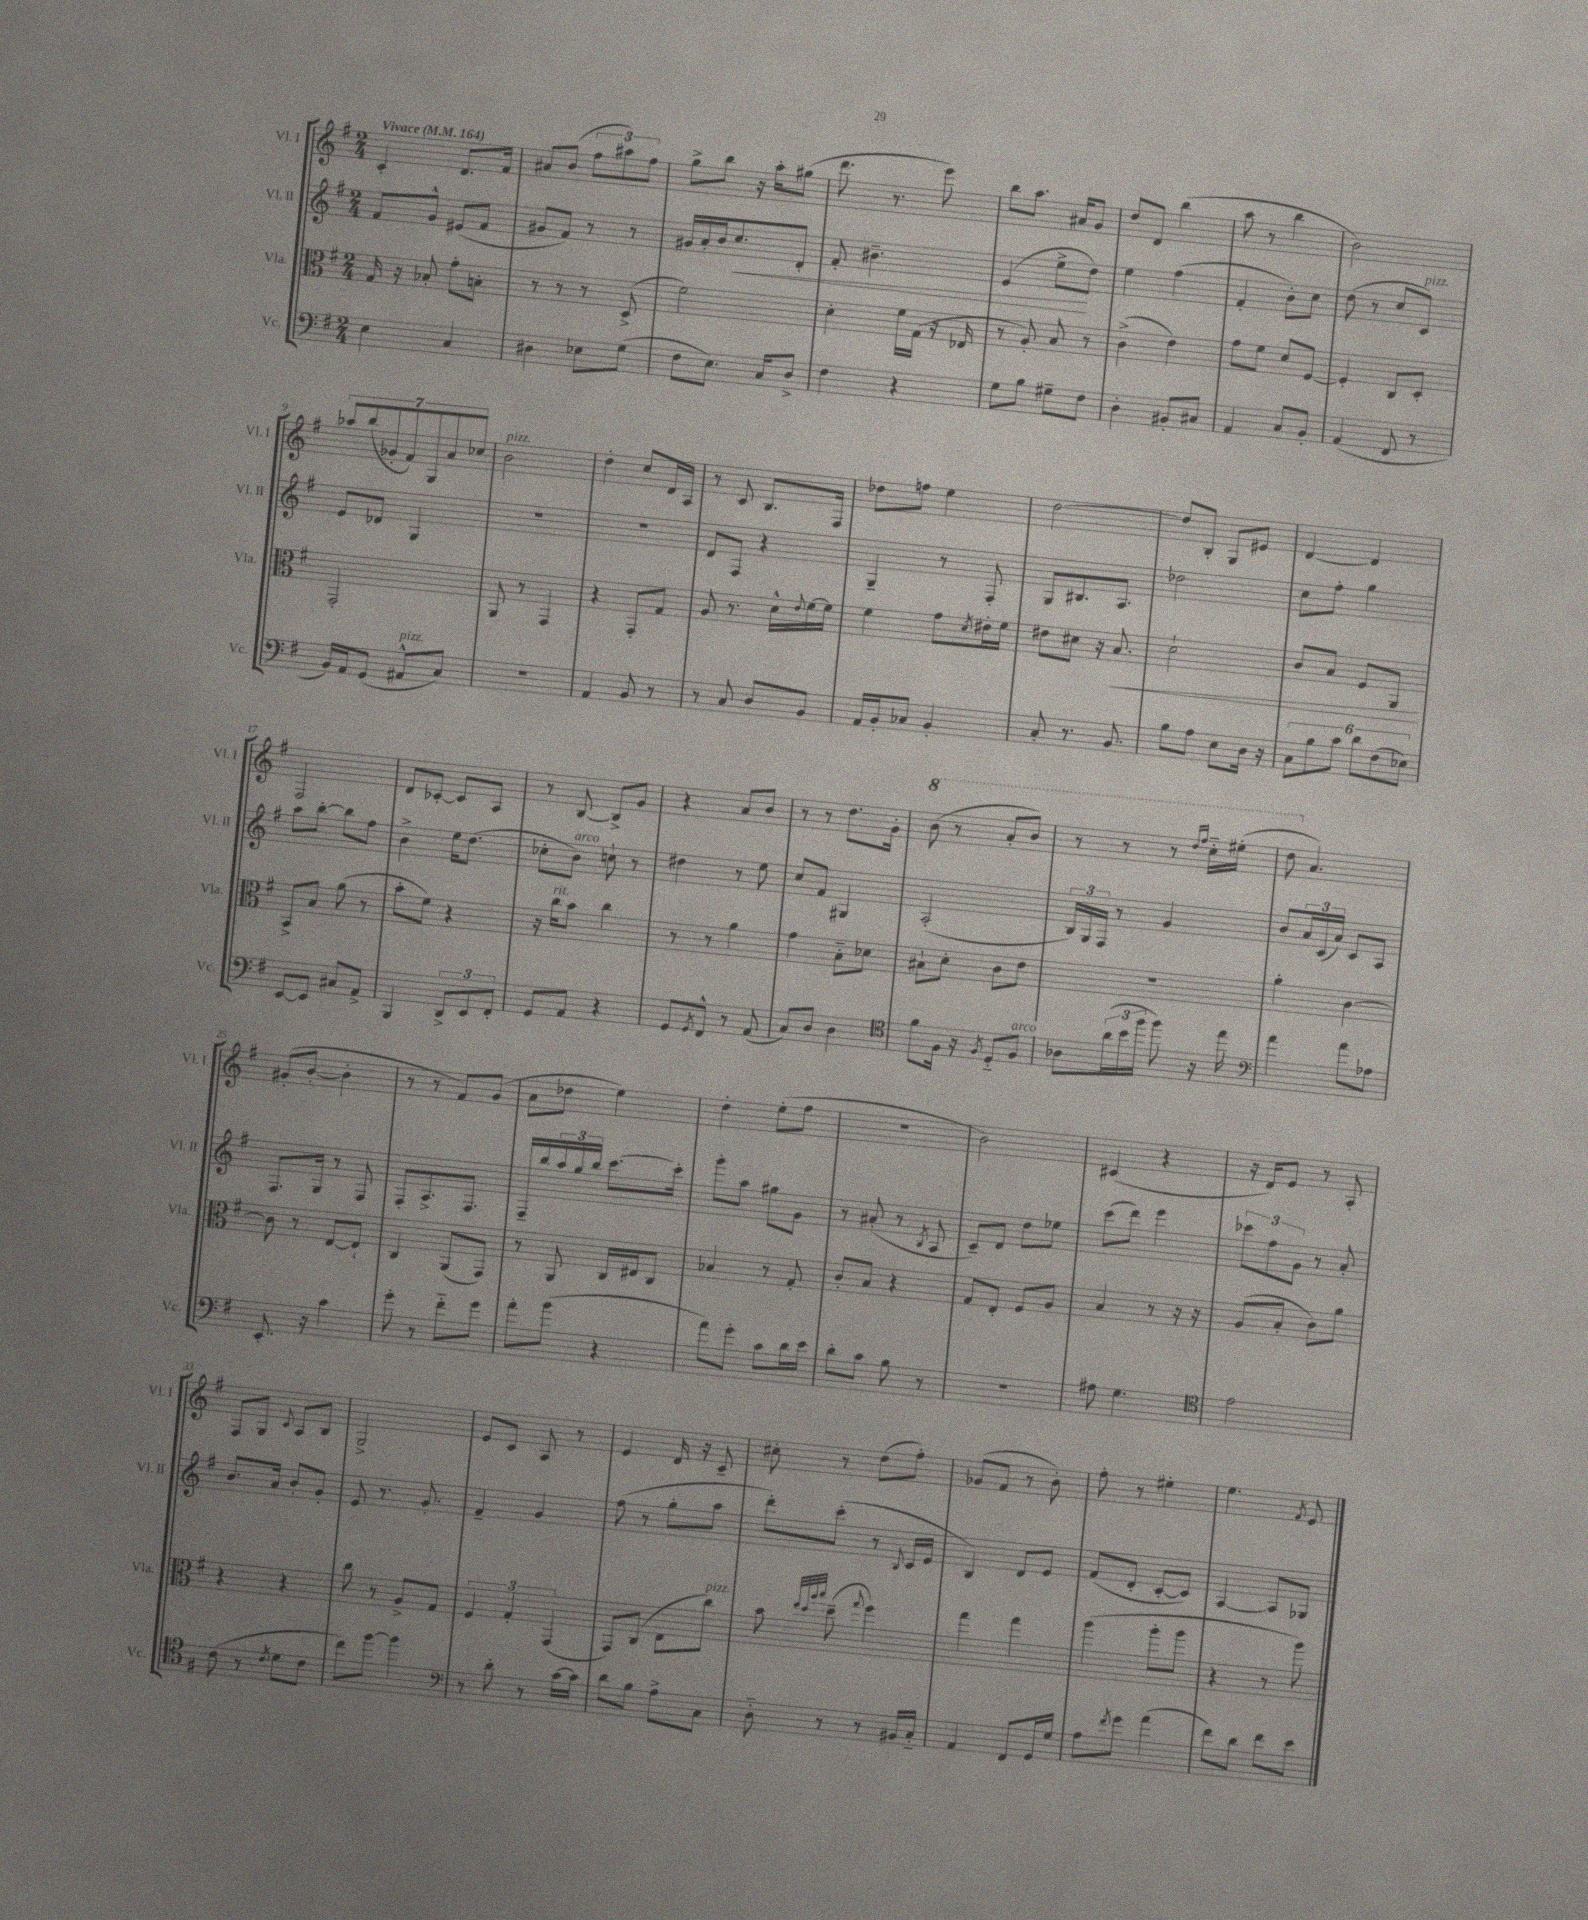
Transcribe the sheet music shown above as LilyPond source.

<<
\new StaffGroup <<
\new Staff = "s0" \with { instrumentName = "Vl. I" shortInstrumentName = "Vl. I" } {
    \clef treble \key g \major \numericTimeSignature \time 2/4 \tempo "Vivace" 4 = 164
    c'4-. d'8. fis'16 |
    ais'8 b'8( \tuplet 3/2 { fis''8 ais''8) fis''8 } |
    g''8-> b''8 r16 a''16-. gis''8( |
    d'''8. r8. e'''8) |
    b''8 a''8. ais'16 g'8 |
    d''8 d'8 b''4( |
    a''8 r8 b''4 |
    b'2) |
    \tuplet 7/4 { aes''8 b''8( ges'8-. fis'8) g8 a'8 ces''8 } |
    b'2^\markup { \italic "pizz." } |
    d''4-. c''8 d'16 a16 |
    r8 c'8 b8. fis16 |
    des''8 f''8 e''4 |
    d''2~ |
    d''8 b8-. g8 eis'8 |
    d'4~ d'4 |
    fis2 |
    d'8 ces'8~-. ces'8 a8 |
    r8 b8~ b8-> g'8 |
    r4 a'8 b'8 |
    r8 r8 d''8. g'16-. |
    \ottava #1 b''8( r8 a''8-. b''8) |
    r8 r8 r8 \grace { d'''16 fis'''16 } c'''16-_ eis'''16-.( |
    d'''8 \ottava #0 a'4.) |
    gis'8-.( b'8~-. b'4-. |
    r8 r8 fis'8) g'8( |
    a'8 des''8 e''4) |
    d''4-. e''8-.( fis''8 |
    R2 |
    b'2) |
    cis'4( r4 |
    r16 d'16) e'8 r8 a8-. |
    fis8 g8 \appoggiatura { c'8 } a8 b8 |
    g2-> |
    e'8 c'8 a8 r8 |
    e'4 d'16 r16 c'8-- |
    cis''8-. r8 d''8( fis''8-.) |
    ges'8( fis'8 r8 b'8-.) |
    fis''8-. r8 eis''4-. |
    e''4. \acciaccatura { fis'8 } e'8 \bar "|." |
}
\new Staff = "s1" \with { instrumentName = "Vl. II" shortInstrumentName = "Vl. II" } {
    \clef treble \key g \major \numericTimeSignature \time 2/4
    fis'8 g'8-^ eis'8( fis'8 |
    gis'8 fis'8) r8 r8 |
    gis'16 a'16-. b'16 c''8.\< d'8-. |
    fis'8-. bis'4.-- |
    e'4( e''8->\! d''8) |
    e''4 fis''4( |
    fis'4-. b'8-.) c''8 |
    d''8( r8 c''8 c'8^\markup { \italic "pizz." }) |
    e'8 des'8 g4 |
    R2 |
    R2 |
    d'8 fis8 r4 |
    g4-- r8 fis8-. |
    g8 bis8. a8. |
    des''2 |
    c''8 fis''8-. g''4 |
    a''8 b''8~-. b''8 fis''8 |
    b'4-> e''16 d''8.( |
    ces''8-. b'8^\markup { \italic "arco" }) c''8-! r8 |
    dis''4 r8 e''8 |
    c''8 fis'8 gis4 |
    a2-.( |
    \tuplet 3/2 { b16) g16 fis16 } r8 g'4 |
    b'8 \tuplet 3/2 { a'16 c'16( a'16) } c'8 a8 |
    fis8. g16 r8 fis8 |
    fis8-. a8.-> fis8. |
    fis16-- b''16 \tuplet 3/2 { a''16 g''16 b''16 } c'''8.~ c'''16-. |
    g'''8-. a''8 gis''8 g'8 |
    r8 ais'8-.( r8 \acciaccatura { b8 } a8 |
    c'8--) d'8 d''8 ees''8 |
    c'''8( d'''8) e'''4 |
    \tuplet 3/2 { ces'''8 fis''8 g'8 } r8 a'8-. |
    b'8. a'16 b'8-. g'8-. |
    e'8 r8. g'8.-. |
    fis'4-- g'4 |
    fis''8( r8 g''8-. a''8 |
    d'''8-.) c'''8-.( r8 \appoggiatura { b8 } c'16 e'16 |
    b4) d'8 e'8 |
    fis'8( d'8-. c'8~-. c'8) |
    a4~ a8 ges8 \bar "|." |
}
\new Staff = "s2" \with { instrumentName = "Vla." shortInstrumentName = "Vla." } {
    \clef alto \key g \major \numericTimeSignature \time 2/4
    g16 r16 bes8-. g'8-. b8-. |
    r8 r8 r8 d8->( |
    fis'2) |
    d'4-. fis'16 g16( r16 ees16 |
    r8 a8-.) b8 r8 |
    c'4->( e'4) |
    g'8 fis'8 d'8 fis8~ |
    fis4-. c8 d8-. |
    g,2-. |
    a,8 r8 g,4 |
    r4 g,8-. g8 |
    a8 r8. d'16-^ \appoggiatura { e'8 } fis'16~ fis'16 |
    fis'4 g'8 \acciaccatura { d'8 } eis'16-. fis'16 |
    eis'8 dis'8 r16 b8.\< |
    d'2-! |
    c'8 b8 fis8 a,8\! |
    b,8-> b8 a'8( r8 |
    b'8-. fis'8) r4 |
    r16 c''16^\markup { \italic "rit." } b'8 c''4 |
    r8 r8 a'4 |
    g'4 b8-_ des'8 |
    bis8-! d'8-. c'8 e'8 |
    R2 |
    a'4-. c'4~ |
    c'8 r8 e8~ e8-! |
    c4 a,8( g,8) |
    r8 a,8 c16 eis16 c8 |
    bes4 r8 g8-. |
    c'8-. b8 r4 |
    g8 e8-. fis8 a8 |
    b4 r8 r16 r16 |
    a8( b8-. c'8) a'8 |
    r4 r4 |
    c''8 r8 a8-> g8 |
    \tuplet 3/2 { fis4 g4-. g,4( } |
    g,8) c8( e8 c''8^\markup { \italic "pizz." }) |
    b'8 \grace { e''32 d''32 a''32 b''32 } d''8--( \appoggiatura { g''8 } fis''4) |
    g''4 g''4 |
    a''4( a''8-. a''8 |
    r4 r8 a''8) \bar "|." |
}
\new Staff = "s3" \with { instrumentName = "Vc." shortInstrumentName = "Vc." } {
    \clef bass \key g \major \numericTimeSignature \time 2/4
    e4 c4 |
    dis4 ees8 g8( |
    fis8 e8.) c16 d8-> |
    fis4 r4 |
    g8 b8 gis8-- fis8 |
    d4-. bis,8-. cis8 |
    a,4 c8 b,8-. |
    a,4( fis,8 r8 |
    b,16) a,16 g,8( ais,8-^^\markup { \italic "pizz." } c8) |
    R2 |
    a,4 b,8 r8 |
    r8 c8 d8 b,8 |
    a,16 b,16-. ces8 b,4-. |
    c8-. r8. b,8. |
    b8 a8 e8 d16 r16 |
    \tuplet 6/4 { c8 b8 c'8 d'8 fis8( ees8) } |
    e,8~ e,8 cis8 a,8-> |
    b,,4 \tuplet 3/2 { d,8-> e,8 fis,8-. } |
    g,8 a,8 r4 |
    g,8 \acciaccatura { g,8 } fis,8-^ r8 a,8( |
    c8) d8 d4 |
    \clef tenor fis'8 fis16 r16 \acciaccatura { fis8 } d8-_ fis8^\markup { \italic "arco" } |
    aes8 \tuplet 3/2 { a'16( b'16 fis''16 } fis''8) r16 e''16 |
    \clef bass a'4 a'8 aes8 |
    e,8.-. r16 c'4 |
    g'8-. r8 fis'8-_ g'8 |
    a'8-. b'8( r4 |
    a'8) g'8-. c'8 d'16 e'16 |
    d'8-. c'8 b8 r8 |
    R2 |
    ais8 g4. |
    \clef tenor e'2 |
    c'8( r8 \acciaccatura { c'8 } d'8 c'8 |
    c''8) fis''8~ fis''4 |
    \clef bass r8 d'8-. r8 c'16~ c'16 |
    d'8 b8 a8-> c8 |
    d8-_ r8 r8 bis,16 c16-_ |
    a,4 fis,8 g,16 g16 |
    a8 \acciaccatura { fis'8 } g'8 a'4( |
    fis'8) d'8 fis'8 e'8 \bar "|." |
}
>>
>>
